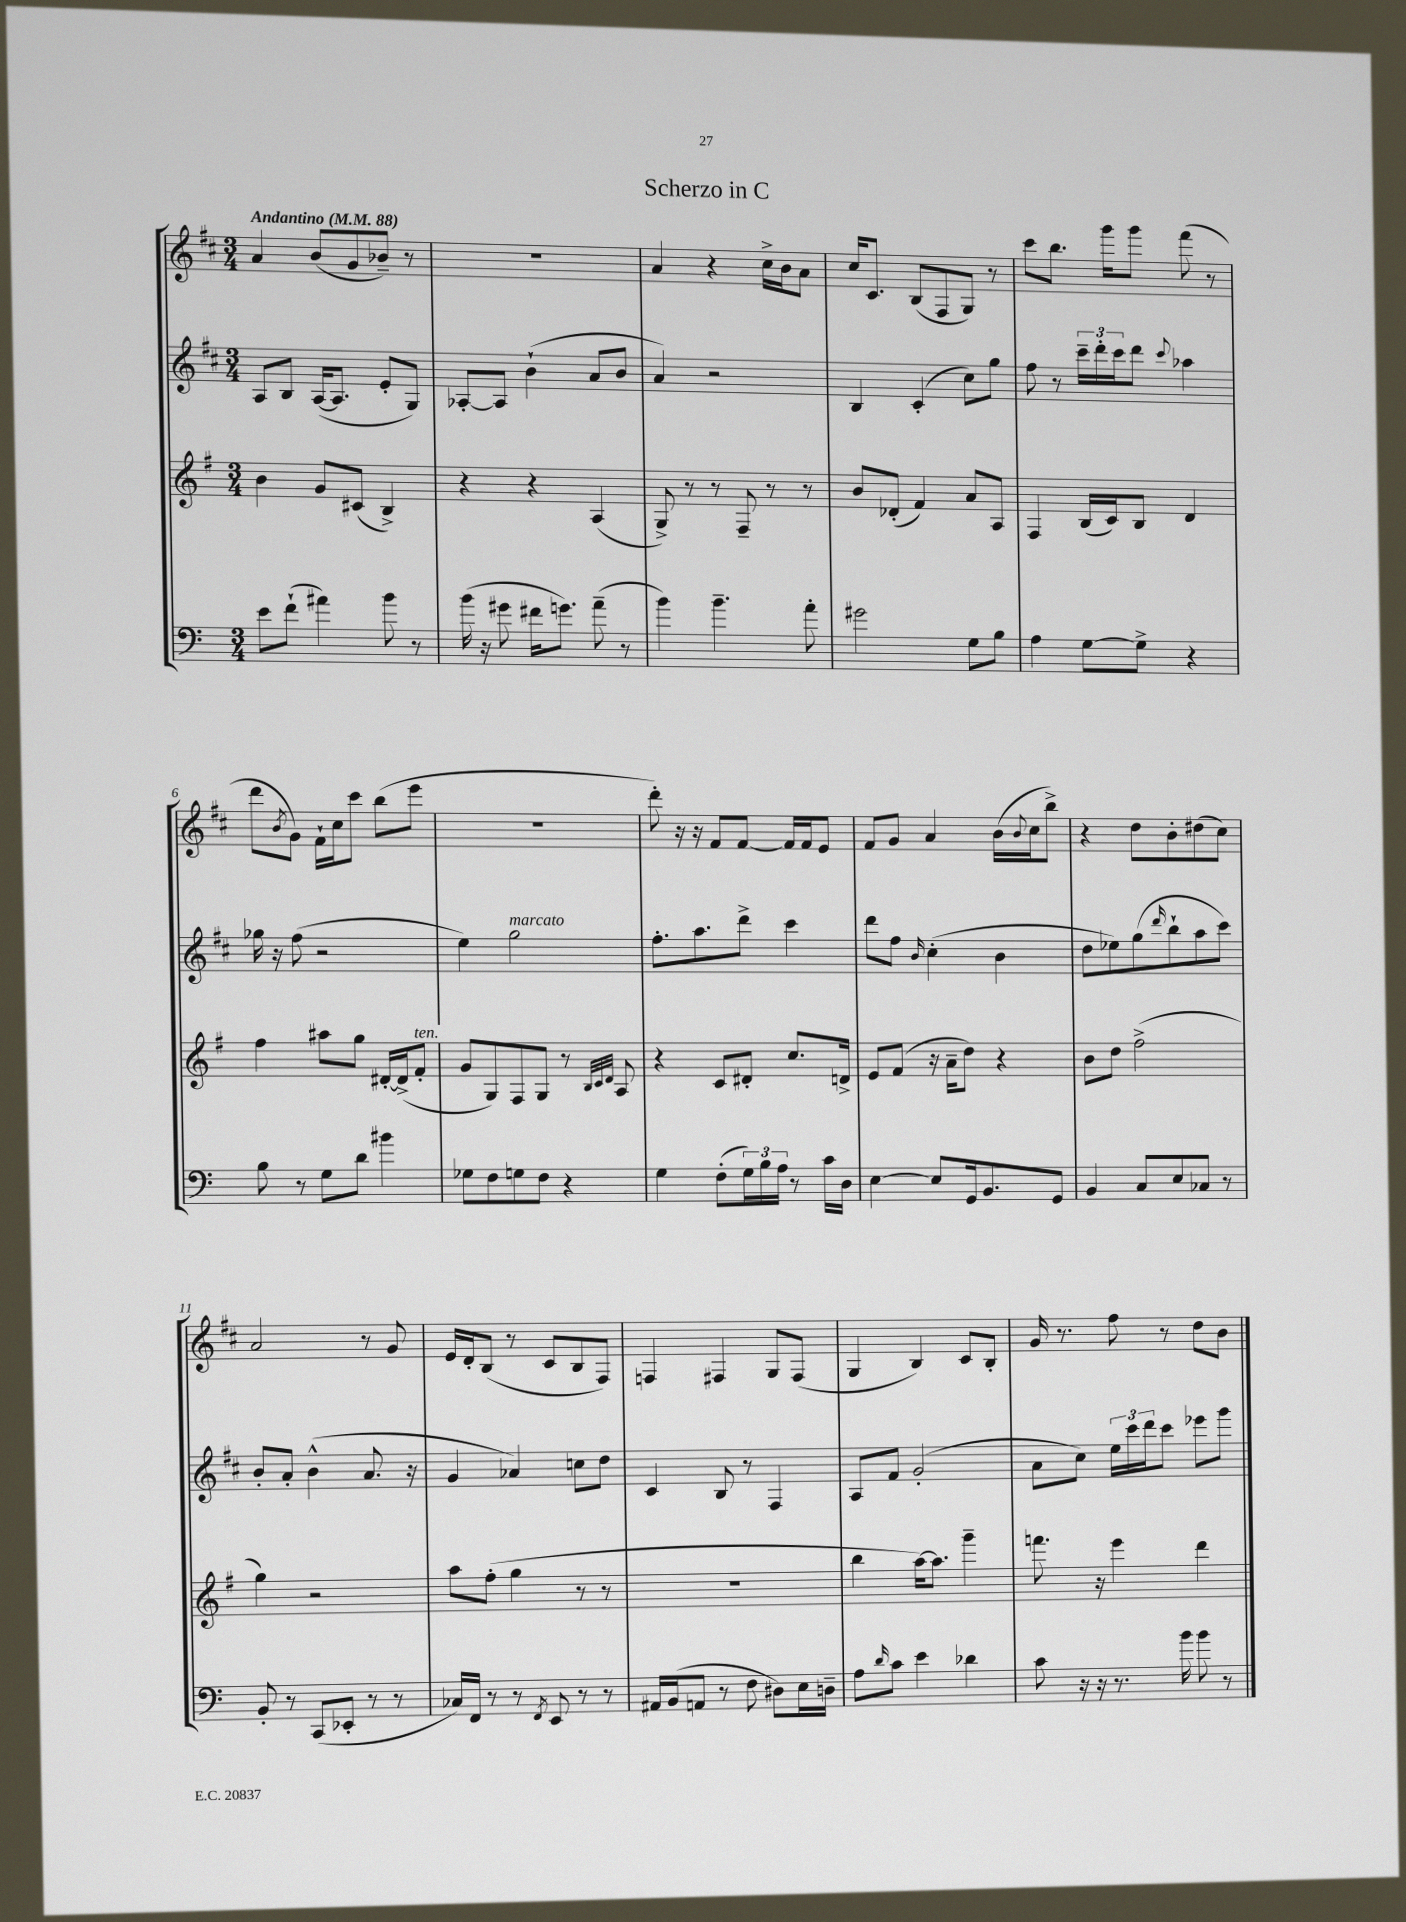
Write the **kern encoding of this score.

**kern	**kern	**kern	**kern
*part4	*part3	*part2	*part1
*staff4	*staff3	*staff2	*staff1
*clefF4	*clefG2	*clefG2	*clefG2
*k[]	*k[f#]	*k[f#c#]	*k[f#c#]
*M3/4	*M3/4	*M3/4	*M3/4
*MM88	*MM88	*MM88	*MM88
=1	=1	=1	=1
!	!	!	!LO:TX:a:B:t=Andantino
8e\L	4b\	8A/L	4a/
(8f`\J	.	8B/J	.
4a#X\)	8g/L	([16A/KL	(8b/L
.	.	8.A/J]	.
.	(8c#X/J	.	8g/
8b\	4B^/)	8e'/L	8b-X~/J)
8r	.	8G/J)	8r
=2	=2	=2	=2
(16b\	4r	[8A-X'/L	2.r
16r	.	.	.
8g#X\	.	8A-/J]	.
16f#X\KL	4r	(4b`\	.
8.gn\J)	.	.	.
(8a~\	(4A/	8a/L	.
8r	.	8b/J	.
=3	=3	=3	=3
4b\)	8G^/)	4a/)	4a/
.	8r	.	.
4.b~\	8r	2r	4r
.	8F#~/	.	.
.	8r	.	16cc#^\LL
.	.	.	16b\J
8a'\	8r	.	8a\J
=4	=4	=4	=4
2g#X\	8b/L	4B/	16cc#/KL
.	.	.	8.c#/J
.	(8d-X'/J	.	.
.	4f#/)	(4c#'/	(8B/L
.	.	.	8F#/
8G\L	8a/L	8cc#\L)	8G/J)
8B\J	8A/J	8gg\J	8r
=5	=5	=5	=5
4A\	4F#/	8ff#\	8ccc#\L
.	.	8r	8.bb\J
[8G\L	(16B/LL	24ccc#~\LL	.
.	.	24ddd'\	.
.	16c/J)	.	16ggg\KL
.	.	24ccc#\J	.
8G^\J]	8B/J	8ddd\J	8ggg\J
.	.	8qqccc#/	.
4r	4d/	4aa-X\	(8fff#\
.	.	.	8r
!!LO:LB:g=z
=6	=6	=6	=6
8B\	4ff#\	16gg-X\	8ddd\L
.	.	16r	.
.	.	.	8qb/
8r	.	(8ff#\	8g\J)
8G\L	8aa#X\L	2r	16f#`\LL
.	.	.	16cc#\J
8d\J	8gg\J	.	8ccc#\J
4b#X\	[16d#X'/LL	.	(8bb\L
.	(16d#^/J]	.	.
!	!LO:TX:a:i:t=ten.	!	!
.	8f#'/J	.	8eee\J
=7	=7	=7	=7
8G-X\L	8g/L	4ee\)	2.r
8F\	8G/)	.	.
!	!	!LO:TX:a:i:t=marcato	!
8Gn\	8F#/	2gg\	.
8F\J	8G/J	.	.
4r	8r	.	.
.	32qqB/LLL	.	.
.	32qqc/	.	.
.	32qqd/JJJ	.	.
.	8A/	.	.
=8	=8	=8	=8
4G\	4r	8.ff#'\L	8ddd'\)
.	.	.	16r
.	.	8.aa\	16r
(8F'\L	8c/L	.	8f#/L
24G\L)	8d#X'/J	8ddd^\J	[8f#/J
24B\	.	.	.
24A\JJ	.	.	.
8r	8.cc/L	4ccc#\	16f#/LL]
.	.	.	16f#/J
16c\LL	.	.	8e/J
16D\JJ	16dn^/Jk	.	.
=9	=9	=9	=9
[4E\	8e/L	8ddd\L	8f#/L
.	(8f#/J	8ff#\J	8g/J
.	.	16qqb/	.
8E/L]	16r	(4cc#'\	4a/
.	16a~\KL	.	.
16GG/k	8dd\J)	.	.
8.BB/	.	.	.
.	4r	4b\	(16b\LL
.	.	.	8qqb/
.	.	.	16cc#\J
8GG/J	.	.	8bb^\J)
=10	=10	=10	=10
4BB/	8b\L	8dd\L	4r
.	8dd\J	8ee-X\)	.
8C/L	(2ff#^\	(8gg\	8dd\L
.	.	16qqddd/	.
8E/	.	8bb`\	8b'\
8C-X/J	.	8aa\	(8dd#X\
8r	.	8ccc#\J)	8cc#\J)
!!LO:LB:g=z
=11	=11	=11	=11
8BB'/	4gg\)	8b'/L	2a/
8r	.	8a'/J	.
(8CC/L	2r	(4b^^\	.
8EE-X'/J	.	.	.
8r	.	8.a/	8r
8r	.	.	8g/
.	.	16r	.
=12	=12	=12	=12
16C-X/LL)	8aa\L	4g/	16e/LL
16FF/JJ	.	.	16d'/J
8r	(8ff#'\J	.	(8B/J
8r	4gg\	4a-X/)	8r
8qFF/	.	.	.
8EE/	.	.	8c#/L
8r	8r	8ccn\L	8B/
8r	8r	8dd\J	8F#/J)
=13	=13	=13	=13
16AA#X/LL	2.r	4c#/	4Fn/
(16BB/J	.	.	.
8AAn/J	.	.	.
8r	.	8B/	4F#X/
8F\	.	8r	.
8D#X\L)	.	4F#/	8G/L
16E\L	.	.	(8F#/J
16Dn~\JJ	.	.	.
=14	=14	=14	=14
8A\L	4bb\	8A/L	4G/
16qqd/	.	.	.
8c\J	.	8f#/J	.
4e\	[16aa\KL)	(2g'/	4B/)
.	8.aa\J]	.	.
4d-X\	4ggg~\	.	8c#/L
.	.	.	8B'/J
=15	=15	=15	=15
8c\	8.fffn\	8a\L	16g/
.	.	.	8.r
16r	.	8cc#\J)	.
16r	16r	.	.
8.r	4eee\	24ee\LL	8ff#\
.	.	24ccc#\	.
.	.	24ddd\J	.
.	.	8ccc#\J	8r
16b\	.	.	.
8b\	4ddd\	8eee-X\L	8dd\L
8r	.	8ggg\J	8b\J
==	==	==	==
*-	*-	*-	*-
